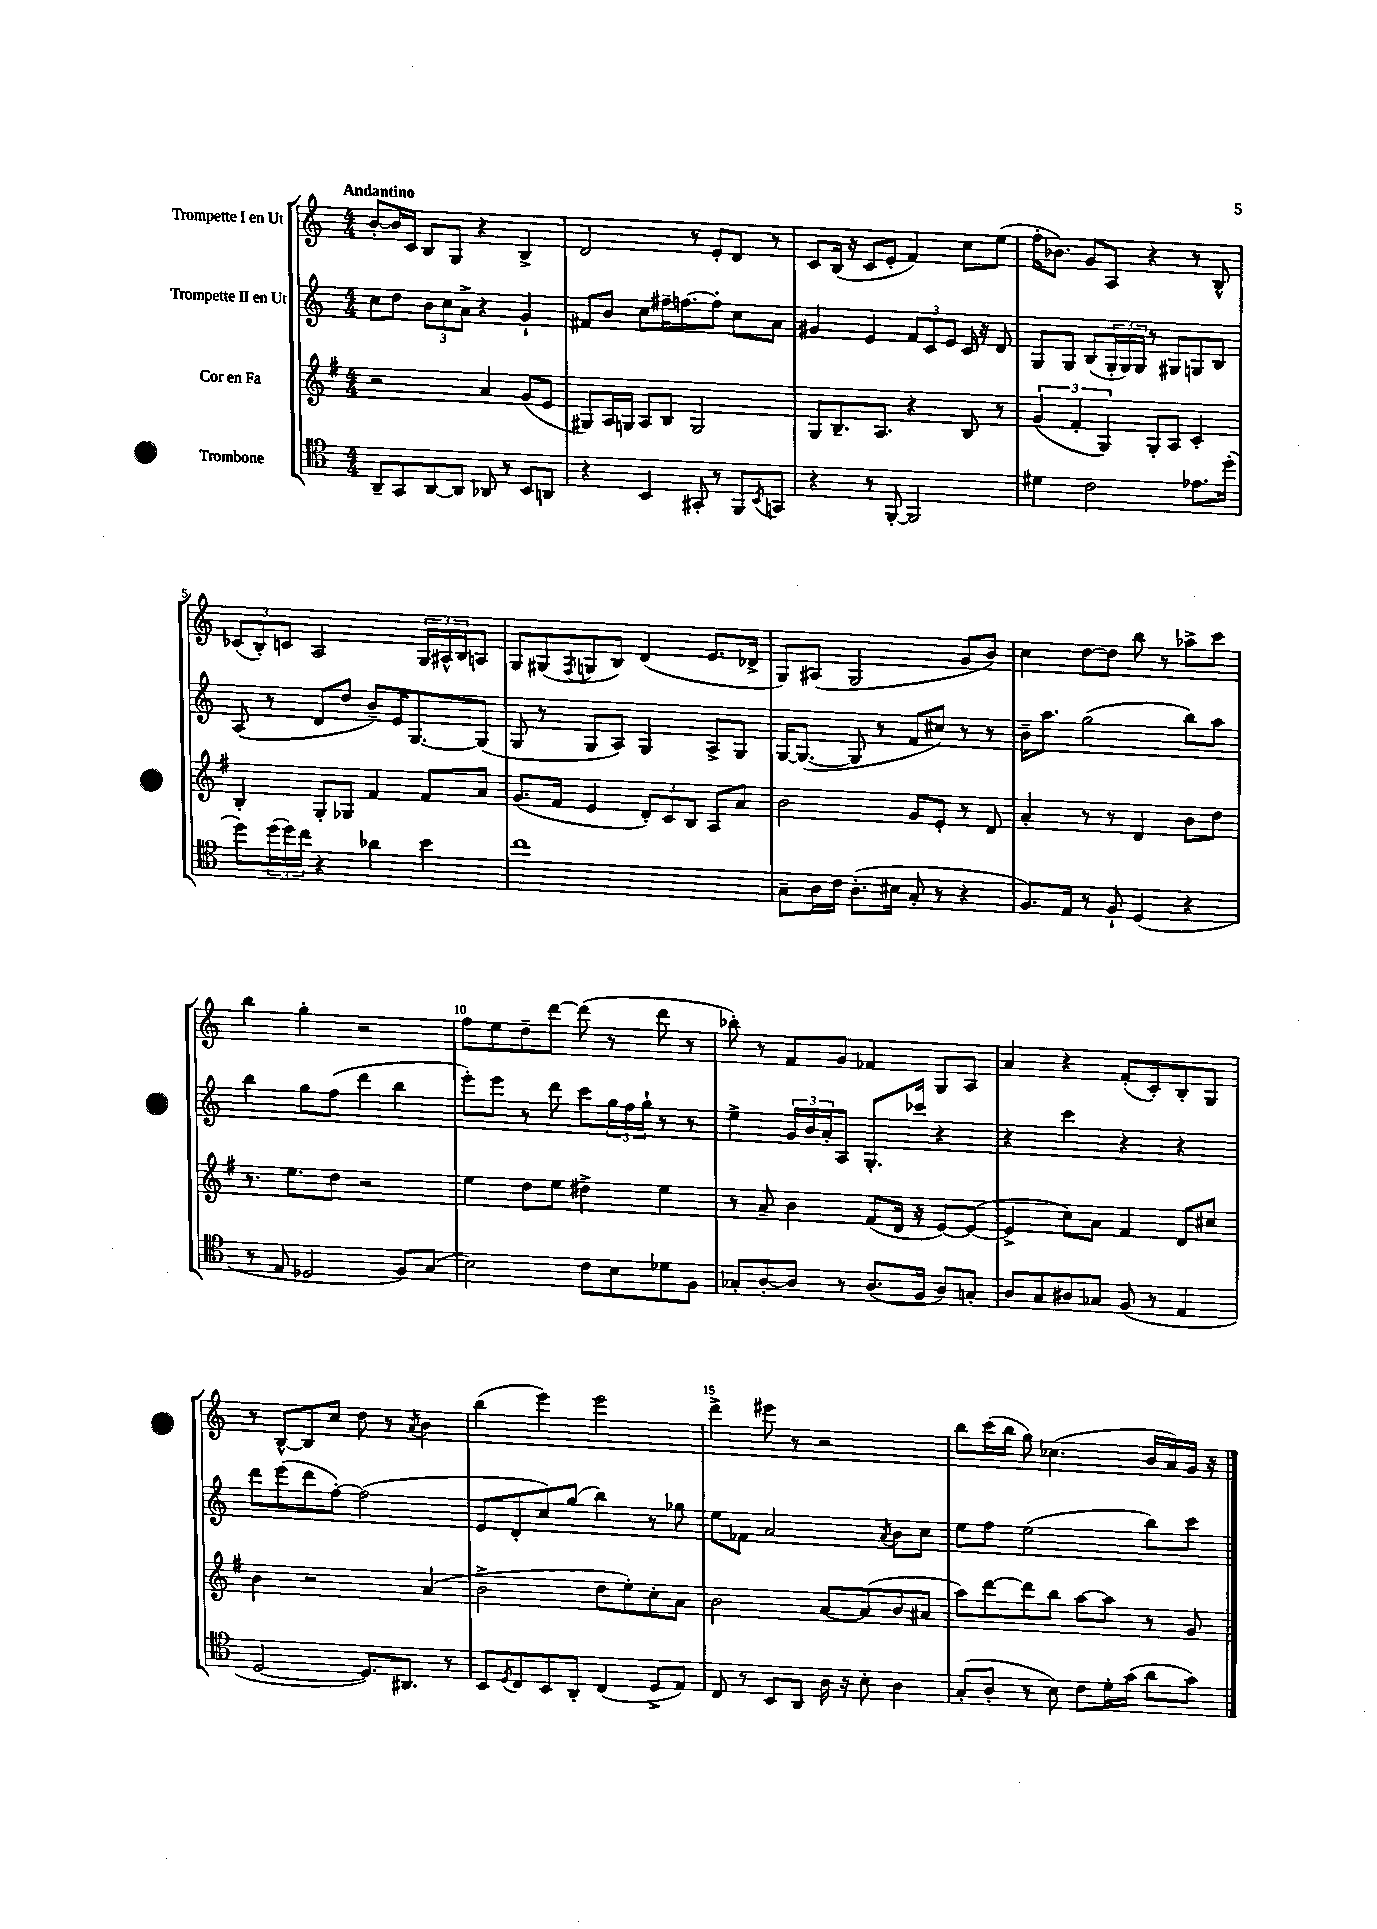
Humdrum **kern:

**kern	**kern	**kern	**kern
*staff4	*staff3	*staff2	*staff1
*clefC4	*clefG2	*clefG2	*clefG2
*k[]	*k[f#]	*k[]	*k[]
*M4/4	*M4/4	*M4/4	*M4/4
8AA~	2r	8cc	[8b'
8GG	.	8dd	16b]
.	.	.	16c
[8AA	.	12b	8B
.	.	12cc	.
8AA]	.	.	8G
.	.	12a^	.
8AA-	4a	4r	4r
8r	.	.	.
8BB	(8g	4g`	4B^
8AA	8e	.	.
=	=	=	=
4r	8G#)	8f#	2d
.	16A	8b	.
.	16G	.	.
4BB	8A	8cc	.
.	8B	16ff#~	.
.	.	[8.ff	.
8GG#'	2G	.	8r
8r	.	8ff']	8e'
8FF	.	8cc	8d
8qBB	.	.	.
8GG	.	8a	8r
=	=	=	=
4r	8G	4g#	8c
.	8.B~	.	(16B
.	.	.	16r
8r	.	4e	8c
.	8.A	.	.
[8FF'	.	.	8e'
2FF]	4r	12f	4f)
.	.	12c	.
.	.	12e	.
.	8B	16c	8cc
.	.	16r	.
.	8r	8d	(8ee
=	=	=	=
4d#	(6g	8G	16ff'
.	.	.	8.b-)
.	.	8G	.
.	6f#'	.	.
2c	.	(8B	8g
.	6G)	.	.
.	.	24G'	8A
.	.	24G)	.
.	.	24G	.
.	8G'	8r	4r
.	8A	8G#	.
8.e-	4c'	8G	8r
.	.	8B	8B^^
(16dd'	.	.	.
=	=	=	=
8dd)	4B'	(8A	(12c-
.	.	.	12B')
(24dd	.	8r	.
24dd)	.	.	12c
24cc	.	.	.
4r	8G'	8d	2A
.	8G-	8dd	.
4a-	4f#	8b~)	.
.	.	16e	.
.	.	[8.G	.
4b	8f#	.	24G
.	.	.	24A#^^
.	.	.	24B
.	8a	(8G]	8A
=	=	=	=
1cc	(8.g	8G	8G
.	.	8r	(8G#
.	16f#	.	.
.	.	.	8qF
.	4e	8G	8G
.	.	8A)	8B)
.	12d')	4G	(4d
.	12c	.	.
.	12B	.	.
.	8A	8A^	8.e
.	8a	8G	.
.	.	.	16d-^
=	=	=	=
8G~	2b	[16G	8G)
.	.	(8.G_	.
16A	.	.	(8A#
16c	.	.	.
(8.A'	.	8G]	2G
.	.	8r	.
16B#	.	.	.
8G'	8g	8f	.
8r	8e'	8cc#)	.
4r	8r	8r	8g
.	8d	8r	8b)
=	=	=	=
8.F)	4a'	16b~	4cc
.	.	8.aa	.
16E	.	.	.
8r	8r	(2gg	[8dd
8F`	8r	.	8dd]
(4D	4d	.	8bb
.	.	.	8r
4r	8b	8bb)	8aa-^
.	8dd	8aa	8ccc
=	=	=	=
8r	8.r	4bb	4bb
8E	.	.	.
.	8.ee	.	.
2D-	.	8gg	4gg'
.	8dd	(8ff	.
.	2r	4ddd	2r
8F)	.	4bb	.
(8G	.	.	.
=	=	=	=
2B)	4ee	8eee')	8ff
.	.	8eee	8ee
.	8dd	8r	8dd~
.	8ee	8ddd	[8ddd
8c	4dd#^	8ccc	(8ddd]
8B	.	24gg	8r
.	.	24ff	.
.	.	24gg`	.
8d-	4ee	8r	8ddd
8F	.	8r	8r
=	=	=	=
8G-'	8r	4ee^	8bb-')
[8A'	8a~	.	8r
8A]	4b	24g	8f
.	.	24b	.
.	.	24a'	.
8r	.	8A	8g
(8.A	(8f#	8.G'	4f-
.	16d	.	.
16F	16r	16ccc-	.
8A)	[8e)	4r	8G
8G'	(8e_	.	8A
=	=	=	=
8A	4e^]	4r	4a
8G	.	.	.
8A#	8cc)	4ccc	4r
8G-	8a	.	.
(8F	4f#	4r	(8f'
8r	.	.	8c')
4E	8d	4r	8B'
.	8cc#	.	8G
=	=	=	=
[2D	4b	8ddd	8r
.	.	(8eee	[8B^^
.	2r	8ddd	8B]
.	.	[8ff')	8cc
8.D])	.	(2ff]	8dd
.	.	.	8r
8.AA#	.	.	.
.	.	.	8qa
.	(4a	.	4b
8r	.	.	.
=	=	=	=
8BB	2b^	8e	(4bb
8qD	.	.	.
8C	.	8d'	.
8BB	.	8cc)	4eee)
8AA'	.	(8gg	.
(4C	8dd	4bb)	2eee
.	8ee')	.	.
8D^	8cc'	8r	.
8E)	8a	8gg-	.
=	=	=	=
8C	2b	8ee	4ddd^
8r	.	8f-	.
8BB	.	2a	8eee#
8AA	.	.	8r
16A	[8a	.	2r
16r	.	.	.
8B'	(8a]	.	.
.	.	8qa	.
4A	8b	8b	.
.	8a#	8cc	.
=	=	=	=
(8G'	8aa)	8ee	8bb
8A'	[8ddd	8ff	(16ccc
.	.	.	16bb
8r	8ddd]	(2ee	8gg)
8B)	8bb	.	(4.cc-
8c	[8aa	.	.
16d'	8aa]	.	.
(16g	.	.	.
8a	8r	8bb)	16b
.	.	.	16a)
8g)	8g	8ccc	16g
.	.	.	16r
==	==	==	==
*-	*-	*-	*-
